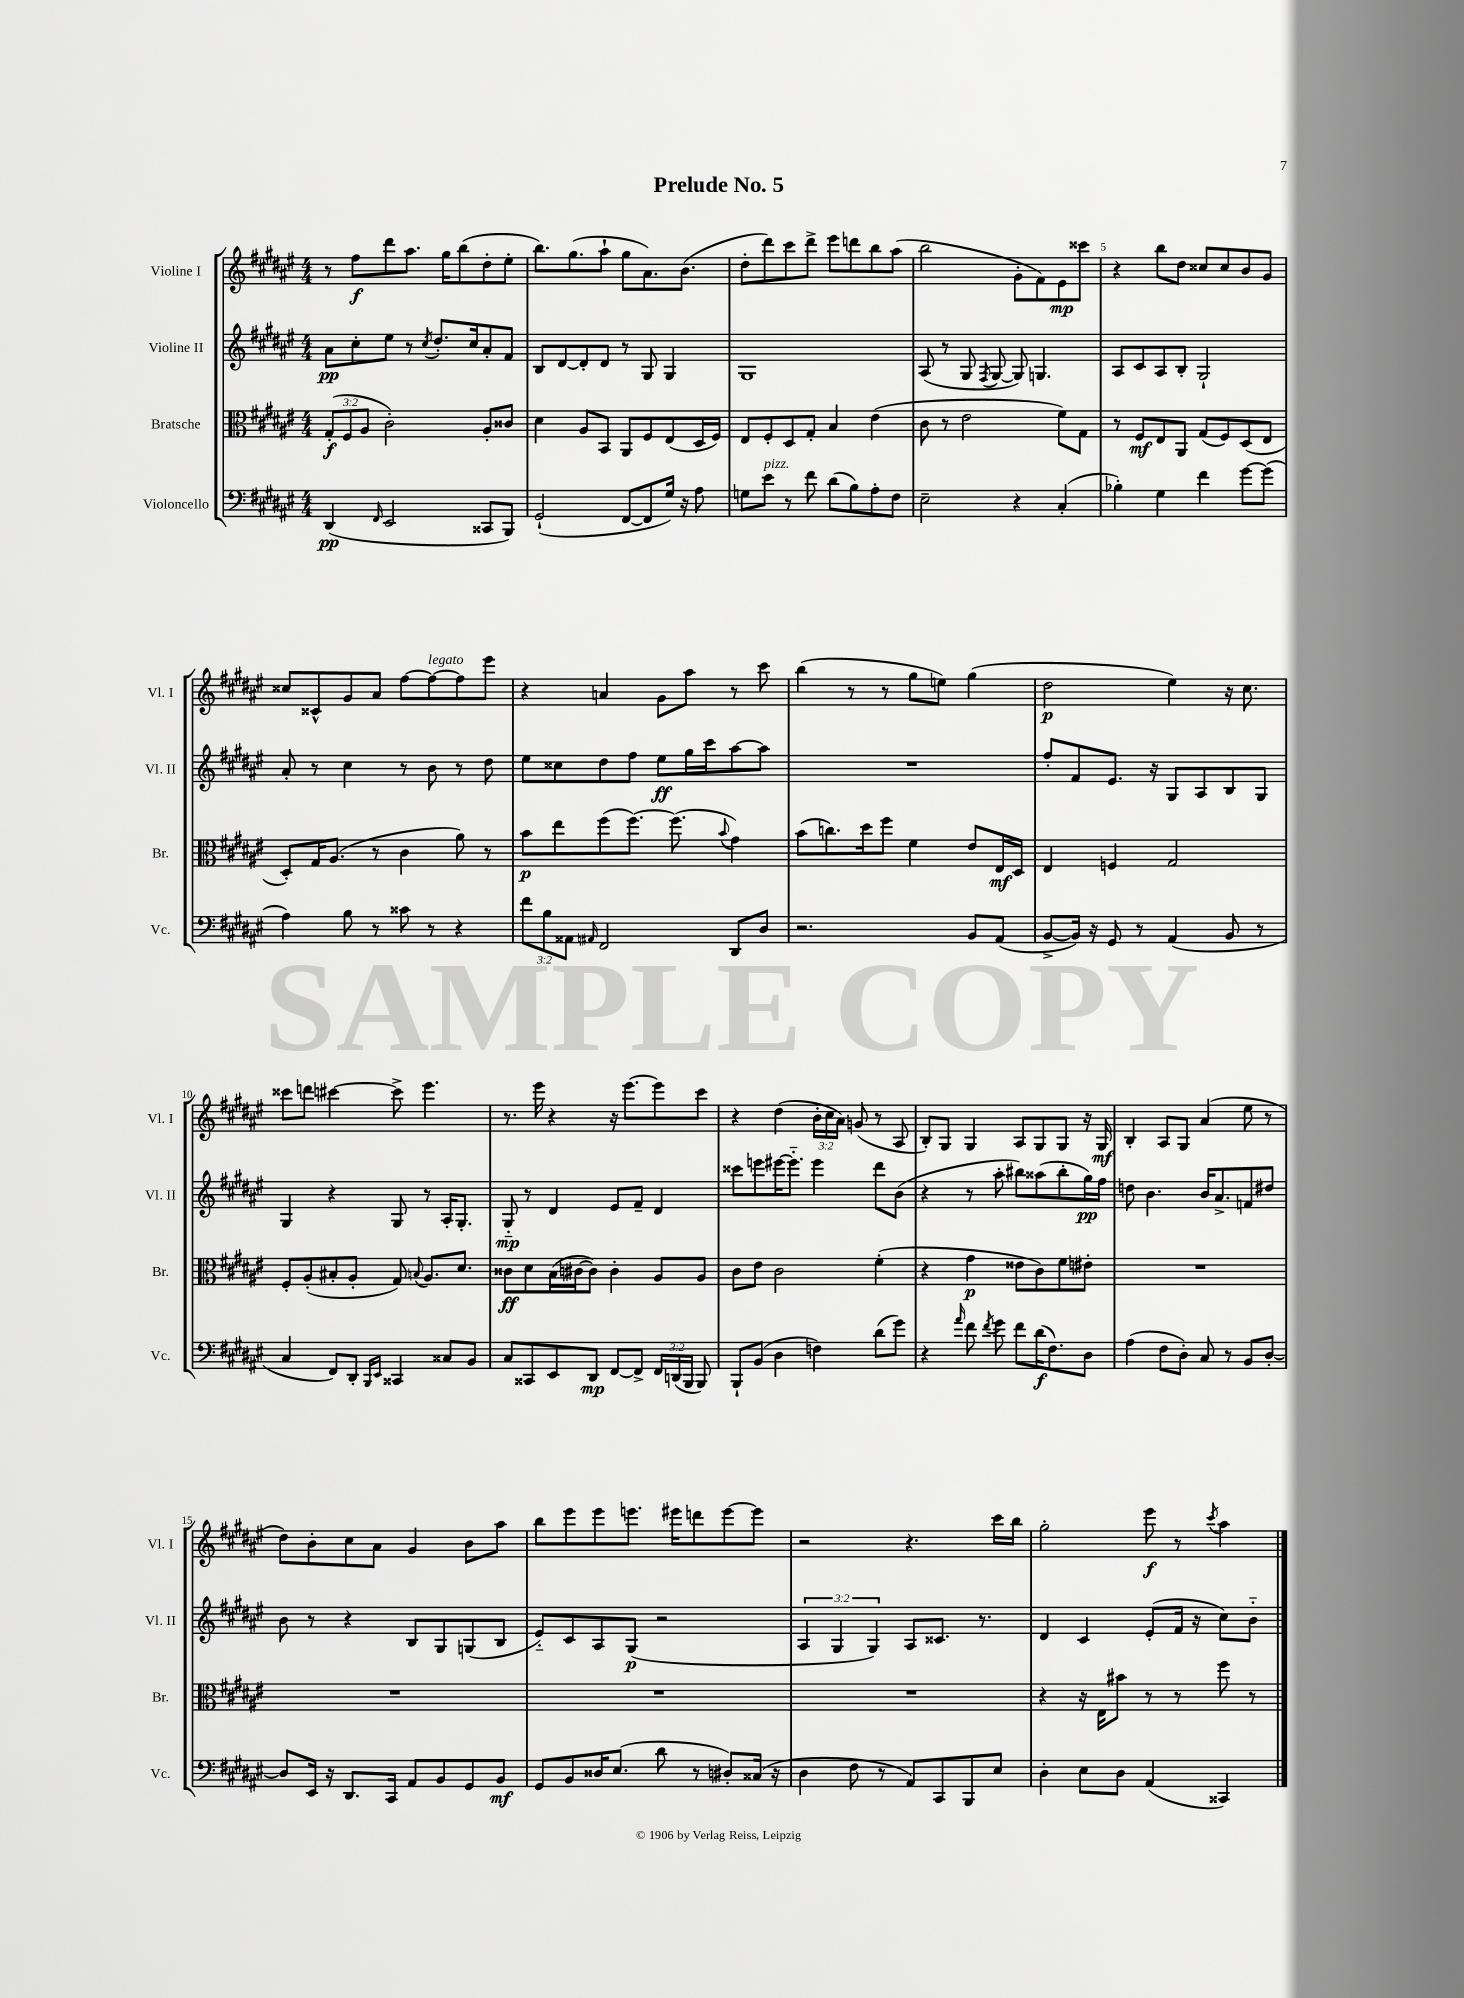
\header { title = "Prelude No. 5" }
<<
\new StaffGroup <<
\new Staff = "s0" \with { instrumentName = "Violine I" shortInstrumentName = "Vl. I" } {
    \clef treble \key fis \major \numericTimeSignature \time 4/4 \override Staff.TupletNumber.text = #tuplet-number::calc-fraction-text
    \autoBeamOff r8 fis''8[\f dis'''8 ais''8.] gis''16[ b''8( dis''8-. eis''8]-. |
    b''8.[) gis''8.( ais''8]-! gis''8[ ais'8.) b'8.]( |
    dis''8[-. dis'''8) cis'''8 dis'''8]-> eis'''8[ d'''8 b''8 ais''8]( |
    b''2 gis'8[-. fis'8) eis'8\mp cisis'''8] |
    r4 b''8[ dis''8] cisis''8[ cisis''8 b'8 gis'8] |
    cisis''8[ cisis'8-^ gis'8 ais'8] fis''8[~ fis''8~^\markup { \italic "legato" } fis''8 eis'''8] |
    r4 a'4 gis'8[ ais''8] r8 cis'''8 |
    b''4( r8 r8 gis''8[ e''8]) gis''4( |
    dis''2\p eis''4) r16 cis''8. |
    cisis'''8[ d'''8] cis'''4~ cis'''8-> eis'''4. |
    r8. eis'''16 r4 r16 eis'''8.[~ eis'''8 cis'''8] |
    r4 dis''4( \tuplet 3/2 { b'16[-. cis''16 ais'16]) } g'8( r8 ais8 |
    b8[-.) gis8] gis4 ais8[ gis8 gis8] r16 gis16\mf |
    b4-. ais8[ gis8] ais'4( eis''8 r8 |
    dis''8[) b'8-. cis''8 ais'8] gis'4 b'8[ ais''8] |
    b''8[ eis'''8 eis'''8 e'''8.] eis'''16[ d'''8 eis'''8~ eis'''8] |
    r2 r4. cis'''16[ b''16] |
    gis''2-. eis'''8\f r8 \acciaccatura { cis'''8 } ais''4 \bar "|." |
}
\new Staff = "s1" \with { instrumentName = "Violine II" shortInstrumentName = "Vl. II" } {
    \clef treble \key fis \major \numericTimeSignature \time 4/4 \override Staff.TupletNumber.text = #tuplet-number::calc-fraction-text
    \autoBeamOff ais'8[\pp cis''8-. eis''8] r8 \acciaccatura { cis''8 } dis''8.[-. cis''16 ais'8-. fis'8] |
    b8[ dis'8~ dis'8-. dis'8] r8 gis8 gis4 |
    gis1 |
    ais8( r8 gis8 \acciaccatura { fis8 } gis8~ gis8) g4. |
    ais8[ cis'8 ais8 b8]-. gis2-! |
    ais'8-. r8 cis''4 r8 b'8 r8 dis''8 |
    eis''8[ cisis''8 dis''8 fis''8] eis''8[\ff gis''16 cis'''16 ais''8~ ais''8] |
    R1 |
    fis''8[-. fis'8 eis'8.] r16 gis8[ ais8 b8 gis8] |
    gis4 r4 gis8 r8 ais16[-. gis8.]-. |
    gis8-_\mp r8 dis'4 eis'8[ fis'8]-- dis'4 |
    cisis'''8[ e'''8 eis'''16~ eis'''8.]-_ eis'''4 dis'''8[ b'8]( |
    r4 r8 ais''8-. bis''8[) aisis''8( bis''8-. gis''16\pp) fis''16] |
    d''8 b'4. b'16[ ais'8.-> f'8 dis''8] |
    b'8 r8 r4 b8[ gis8 g8( b8] |
    eis'8[-_) cis'8 ais8 gis8]\p( r2 |
    \tuplet 3/2 { ais4 gis4 gis4) } ais8[ cisis'8.] r8. |
    dis'4 cis'4 eis'8[-.( fis'16] r16 cis''8[) b'8]-_ \bar "|." |
}
\new Staff = "s2" \with { instrumentName = "Bratsche" shortInstrumentName = "Br." } {
    \clef alto \key fis \major \numericTimeSignature \time 4/4 \override Staff.TupletNumber.text = #tuplet-number::calc-fraction-text
    \autoBeamOff \tuplet 3/2 { gis8[-.\f( fis8 ais8] } cis'2-.) ais8[-. cisis'8] |
    dis'4 ais8[ b,8] ais,8[ fis8 eis8( dis16 fis16]) |
    eis8[ fis8-. dis8 gis8]-. b4 eis'4( |
    cis'8 r8 eis'2 fis'8[) gis8] |
    r8 fis8[\mf eis8 ais,8] gis8[( fis8) dis8( eis8] |
    dis8[-.) gis16 ais8.]( r8 cis'4 ais'8) r8 |
    b'8[\p eis''8 fis''8( fis''8.]~) fis''8.( \appoggiatura { b'8 } gis'4) |
    b'8[( c''8.) dis''16 fis''8] fis'4 eis'8[ eis16\mf dis16] |
    eis4 f4 gis2 |
    fis8[-. ais8-.( bis8-. ais8]-. gis8) \appoggiatura { b8 } ais8.[ dis'8.] |
    cisis'8[\ff dis'8 b16( cis'16~ cis'8]) cis'4-. ais8[ ais8] |
    cis'8[ eis'8] cis'2 fis'4-.( |
    r4 gis'4\p eisis'8[ cis'8) fis'8 eis'8]-. |
    R1 |
    R1 |
    R1 |
    R1 |
    r4 r16 eis16[ bis'8] r8 r8 fis''8 r8 \bar "|." |
}
\new Staff = "s3" \with { instrumentName = "Violoncello" shortInstrumentName = "Vc." } {
    \clef bass \key fis \major \numericTimeSignature \time 4/4 \override Staff.TupletNumber.text = #tuplet-number::calc-fraction-text
    \autoBeamOff dis,4\pp( \grace { fis,16 } eis,2 cisis,8[ b,,8]) |
    gis,2-!( fis,8[~ fis,8 gis16]) r16 ais8 |
    g8[ eis'8]^\markup { \italic "pizz." } r8 fis'8 dis'8[( b8) ais8-. fis8] |
    eis2-- r4 cis4-.( |
    bes4-.) gis4 fis'4 gis'8[~ gis'8]( |
    ais4) b8 r8 cisis'8 r8 r4 |
    \tuplet 3/2 { fis'8[ b8 aisis,8] } \grace { ais,16 } fis,2 dis,8[ dis8] |
    r2. b,8[ ais,8]( |
    b,8[~-> b,16]) r16 gis,8 r8 ais,4( b,8 r8 |
    cis4 fis,8[) dis,8]-. \grace { b,,16[ eis,16] } cisis,4 cisis8[ b,8] |
    cis8[ cisis,8 eis,8 dis,8]\mp fis,8[~ fis,8]-> \tuplet 3/2 { fis,16[ d,16( b,,16] } b,,8) |
    b,,8[-! b,8]( dis4 f4) dis'8[( gis'8]) |
    r4 \grace { ais'16 } fis'8 \acciaccatura { fis'8 } gis'8 fis'8[ dis'16\f( fis8.) dis8] |
    ais4( fis8[ dis8]-.) cis8 r8 b,8[ dis8]~-. |
    dis8[ eis,16] r16 dis,8.[ cis,16] ais,8[ b,8 gis,8 b,8]\mf |
    gis,8[ b,8 disis16 eis8.]( dis'8 r8 dis8[-.) cisis16]( r16 |
    dis4 fis8 r8 ais,8[) cis,8 b,,8 eis8] |
    dis4-. eis8[ dis8] ais,4( cisis,4) \bar "|." |
}
>>
>>
\layout { \context { \Score \override BarNumber.break-visibility = ##(#f #t #t) barNumberVisibility = #(every-nth-bar-number-visible 5) } }
